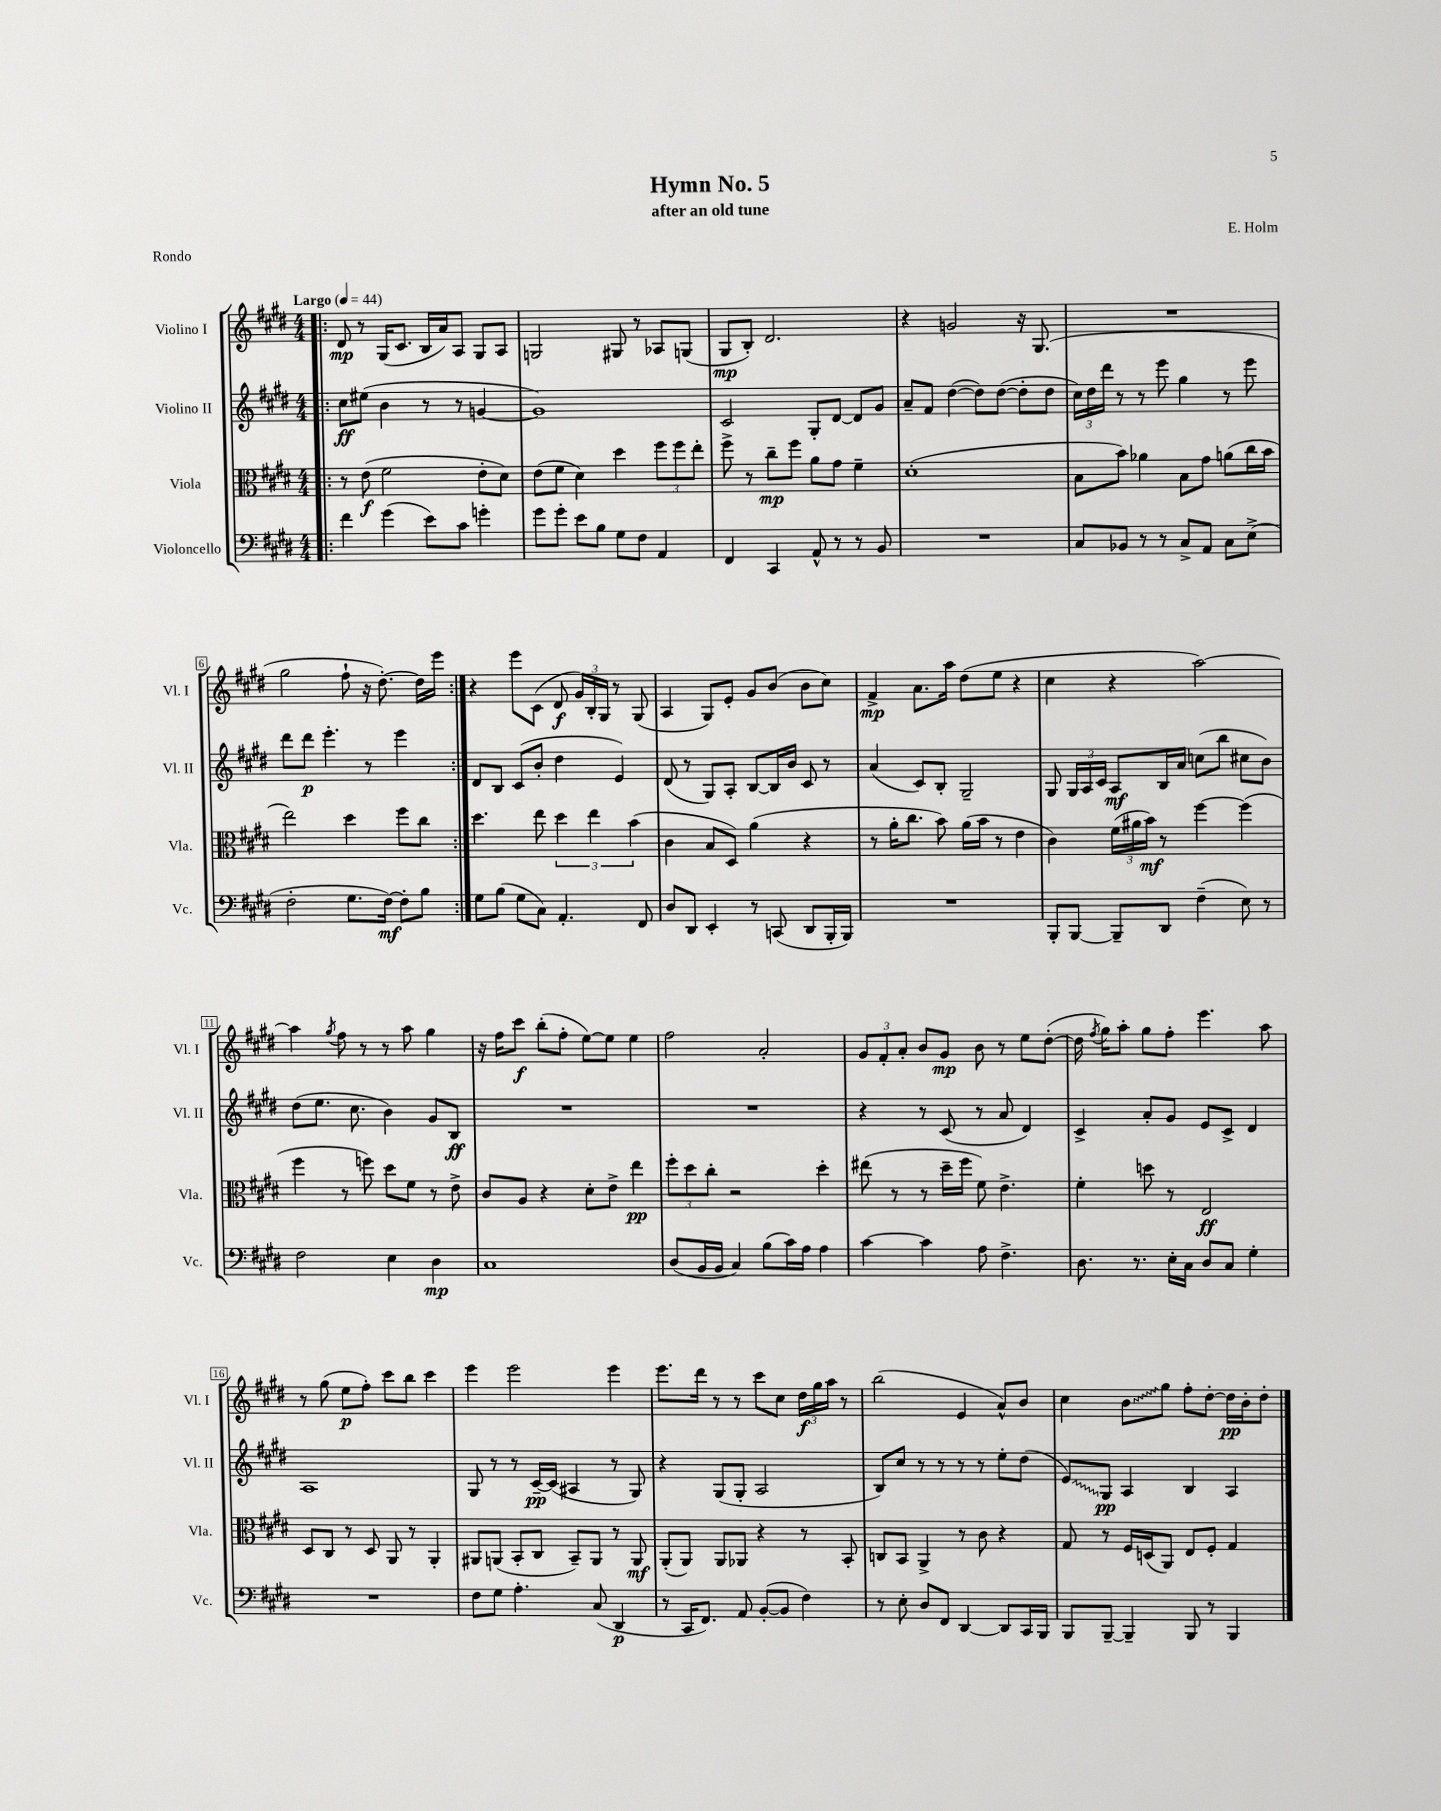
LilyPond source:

\header { title = "Hymn No. 5" composer = "E. Holm" subtitle = "after an old tune" piece = "Rondo" }
<<
\new StaffGroup <<
\new Staff = "s0" \with { instrumentName = "Violino I" shortInstrumentName = "Vl. I" } {
    \clef treble \key e \major \numericTimeSignature \time 4/4 \tempo "Largo" 4 = 44
    \autoBeamOff \repeat volta 2 { \bar ".|:" dis'8\mp r8 gis16[( cis'8.] b16[ a'16) a8] gis8[ a8] |
    g2 gis8 r8 aes8[ g8]( |
    gis8[\mp b8]-.) dis'2. |
    r4 g'2 r16 gis8.( |
    R1 |
    gis''2 fis''8-! r16 dis''8.~-.) dis''16[ e'''16] | }
    r4 e'''8[ cis'8]( dis'8\f \tuplet 3/2 { gis'16[) b16-. gis16] } r8 gis8( |
    a4 gis8[) e'8]-. gis'8[ b'8]( b'8[ cis''8]) |
    fis'4->\mp a'8.[ a''16] dis''8[( e''8] r4 |
    cis''4 r4 a''2~) |
    a''4 \acciaccatura { gis''8 } fis''8 r8 r8 a''8 gis''4 |
    r16 fis''16[ cis'''8]\f b''8[-.( fis''8]-. e''8[~) e''8] e''4 |
    fis''2 a'2-. |
    \tuplet 3/2 { gis'8[ fis'8-. a'8]-. } b'8[ gis'8]\mp b'8 r8 e''8[ dis''8]~-.( |
    dis''16 \acciaccatura { fis''8 } gis''16[) a''8]-. gis''8[ fis''8]-. e'''4. a''8 |
    r8 gis''8( e''8[\p fis''8]-.) cis'''8[ b''8] cis'''4 |
    e'''4 e'''2 e'''4 |
    e'''8.[ dis'''16] r8 r8 cis'''8[ cis''8] \tuplet 3/2 { dis''16[\f gis''16 a''16] } r8 |
    b''2( e'4 a'8[-^) b'8] |
    cis''4 \once \override Glissando.style = #'zigzag b'8[\glissando gis''8] fis''8[-. dis''8]~-. dis''16[\pp b'16-. dis''8]-. \bar "|." |
}
\new Staff = "s1" \with { instrumentName = "Violino II" shortInstrumentName = "Vl. II" } {
    \clef treble \key e \major \numericTimeSignature \time 4/4
    \autoBeamOff \repeat volta 2 { \bar ".|:" cis''8[\ff eis''8]( b'4 r8 r8 g'4~ |
    g'1) |
    cis'2 gis8[-. dis'8]~ dis'8[ gis'8] |
    a'8[-- fis'8] dis''4~( dis''8[) dis''8]~( dis''8[-. dis''8] |
    \tuplet 3/2 { cis''16[) dis''16 dis'''16] } r8 r8 e'''8 gis''4 r8 e'''8 |
    dis'''8[ dis'''8]\p e'''4.-. r8 e'''4 | }
    dis'8[ b8] cis'8[( b'8]-. dis''4 e'4) |
    dis'8( r8 gis8[) a8]-. b8[~ b16 b'16] cis'8 r8 |
    a'4( cis'8[) b8]-. gis2-- |
    gis8 \tuplet 3/2 { gis16[ a16 cis'16] } a8[\mf b16 a'16] c''8[( b''8] cis''8[ b'8]) |
    dis''8[( e''8.] cis''8. b'4) gis'8[ b8]\ff |
    R1 |
    R1 |
    r4 r8 cis'8( r8 a'8 dis'4) |
    cis'4-> a'8[-. gis'8] e'8[ cis'8]-> dis'4 |
    a1 |
    gis8 r8 r8 cis'16[~--\pp cis'16]( ais4 r8 gis8) |
    r4 gis8[( gis8]-. a2 |
    b8[) cis''8] r8 r8 r8 r8 e''8[-. dis''8]( |
    \once \override Glissando.style = #'zigzag e'8[\glissando) gis8]\pp a4 b4 a4 \bar "|." |
}
\new Staff = "s2" \with { instrumentName = "Viola" shortInstrumentName = "Vla." } {
    \clef alto \key e \major \numericTimeSignature \time 4/4
    \autoBeamOff \repeat volta 2 { \bar ".|:" r8 e'8\f( fis'2 e'8[-. dis'8]) |
    e'8[( fis'8] dis'4) dis''4 \tuplet 3/2 { fis''8[ fis''8 e''8]-. } |
    fis''8-> r8 cis''8[--\mp fis''8] a'8[ gis'8] fis'4-- |
    dis'1-.( |
    b8[ b'8]) aes'4 b8[ gis'8] a'8[( cis''16 b'16] |
    e''2) dis''4 fis''8[ cis''8] | }
    dis''4. e''8 \tuplet 3/2 { dis''4 e''4 b'4( } |
    cis'4 b8[ dis8]) a'4( r4 |
    r8 a'16[-. cis''8.] b'8) a'16[( b'16] r8 e'4 |
    cis'4) \tuplet 3/2 { fis'16[( ais'16 b'16]\mf) } r8 fis''4~ fis''4( |
    fis''4 r8 f''8) dis''8[ fis'8] r8 e'8-> |
    cis'8[ a8] r4 dis'8[-. e'8]-> e''4\pp |
    \tuplet 3/2 { fis''8[-. dis''8 cis''8]-. } r2 dis''4-. |
    eis''8( r8 r8 dis''16[-- fis''16] fis'8) e'4.-> |
    fis'4-. d''8 r8 e2\ff |
    dis8[ cis8] r8 dis8 a,8 r8 a,4-. |
    ais,8[ a,8]( b,8[-. cis8] b,8[--) a,8] r8 a,8\mf |
    a,8[-.( a,8]) a,8[ aes,8] r4 r8 b,8-. |
    c8[ b,8] a,4-> r8 cis'8 r4 |
    gis8 r8 fis16[ d16( a,8]) e8[ fis8]-. gis4 \bar "|." |
}
\new Staff = "s3" \with { instrumentName = "Violoncello" shortInstrumentName = "Vc." } {
    \clef bass \key e \major \numericTimeSignature \time 4/4
    \autoBeamOff \repeat volta 2 { \bar ".|:" fis'4 gis'4( e'8[) cis'8] g'4-. |
    gis'8[ gis'8]-. e'8[ b8] gis8[ fis8] a,4 |
    fis,4 cis,4 a,8-^ r8 r8 b,8 |
    R1 |
    cis8[ bes,8] r8 r8 cis8[-> a,8] cis8[ e8]->( |
    fis2-. gis8.[ fis16]~\mf) fis8[-. b8] | }
    gis8[ b8]( gis8[ cis8]) a,4.-. fis,8 |
    dis8[ dis,8] e,4-. r8 c,8( dis,8[ b,,16-. b,,16]) |
    R1 |
    b,,8[-. b,,8]~ b,,8[-- dis,8] fis4--( e8) r8 |
    fis2 e4 dis4\mp |
    cis1 |
    dis8[( b,16 b,16] cis4) b8[( cis'16) a16] a4 |
    cis'4~ cis'4 a8 fis4.-> |
    dis8. r8. e16[-. cis16] dis8[ cis8] gis4-. |
    R1 |
    fis8[ gis8] a4.-. cis8( dis,4\p |
    r8 cis,16[ fis,8.]) a,8 b,8[~-.( b,8] fis4) |
    r8 e8-. dis8[ fis,8] dis,4~ dis,8[ cis,16 b,,16] |
    b,,8[ b,,8]~-- b,,4-- b,,8 r8 b,,4 \bar "|." |
}
>>
>>
\layout { \context { \Score \override BarNumber.stencil = #(make-stencil-boxer 0.1 0.3 ly:text-interface::print) } }
